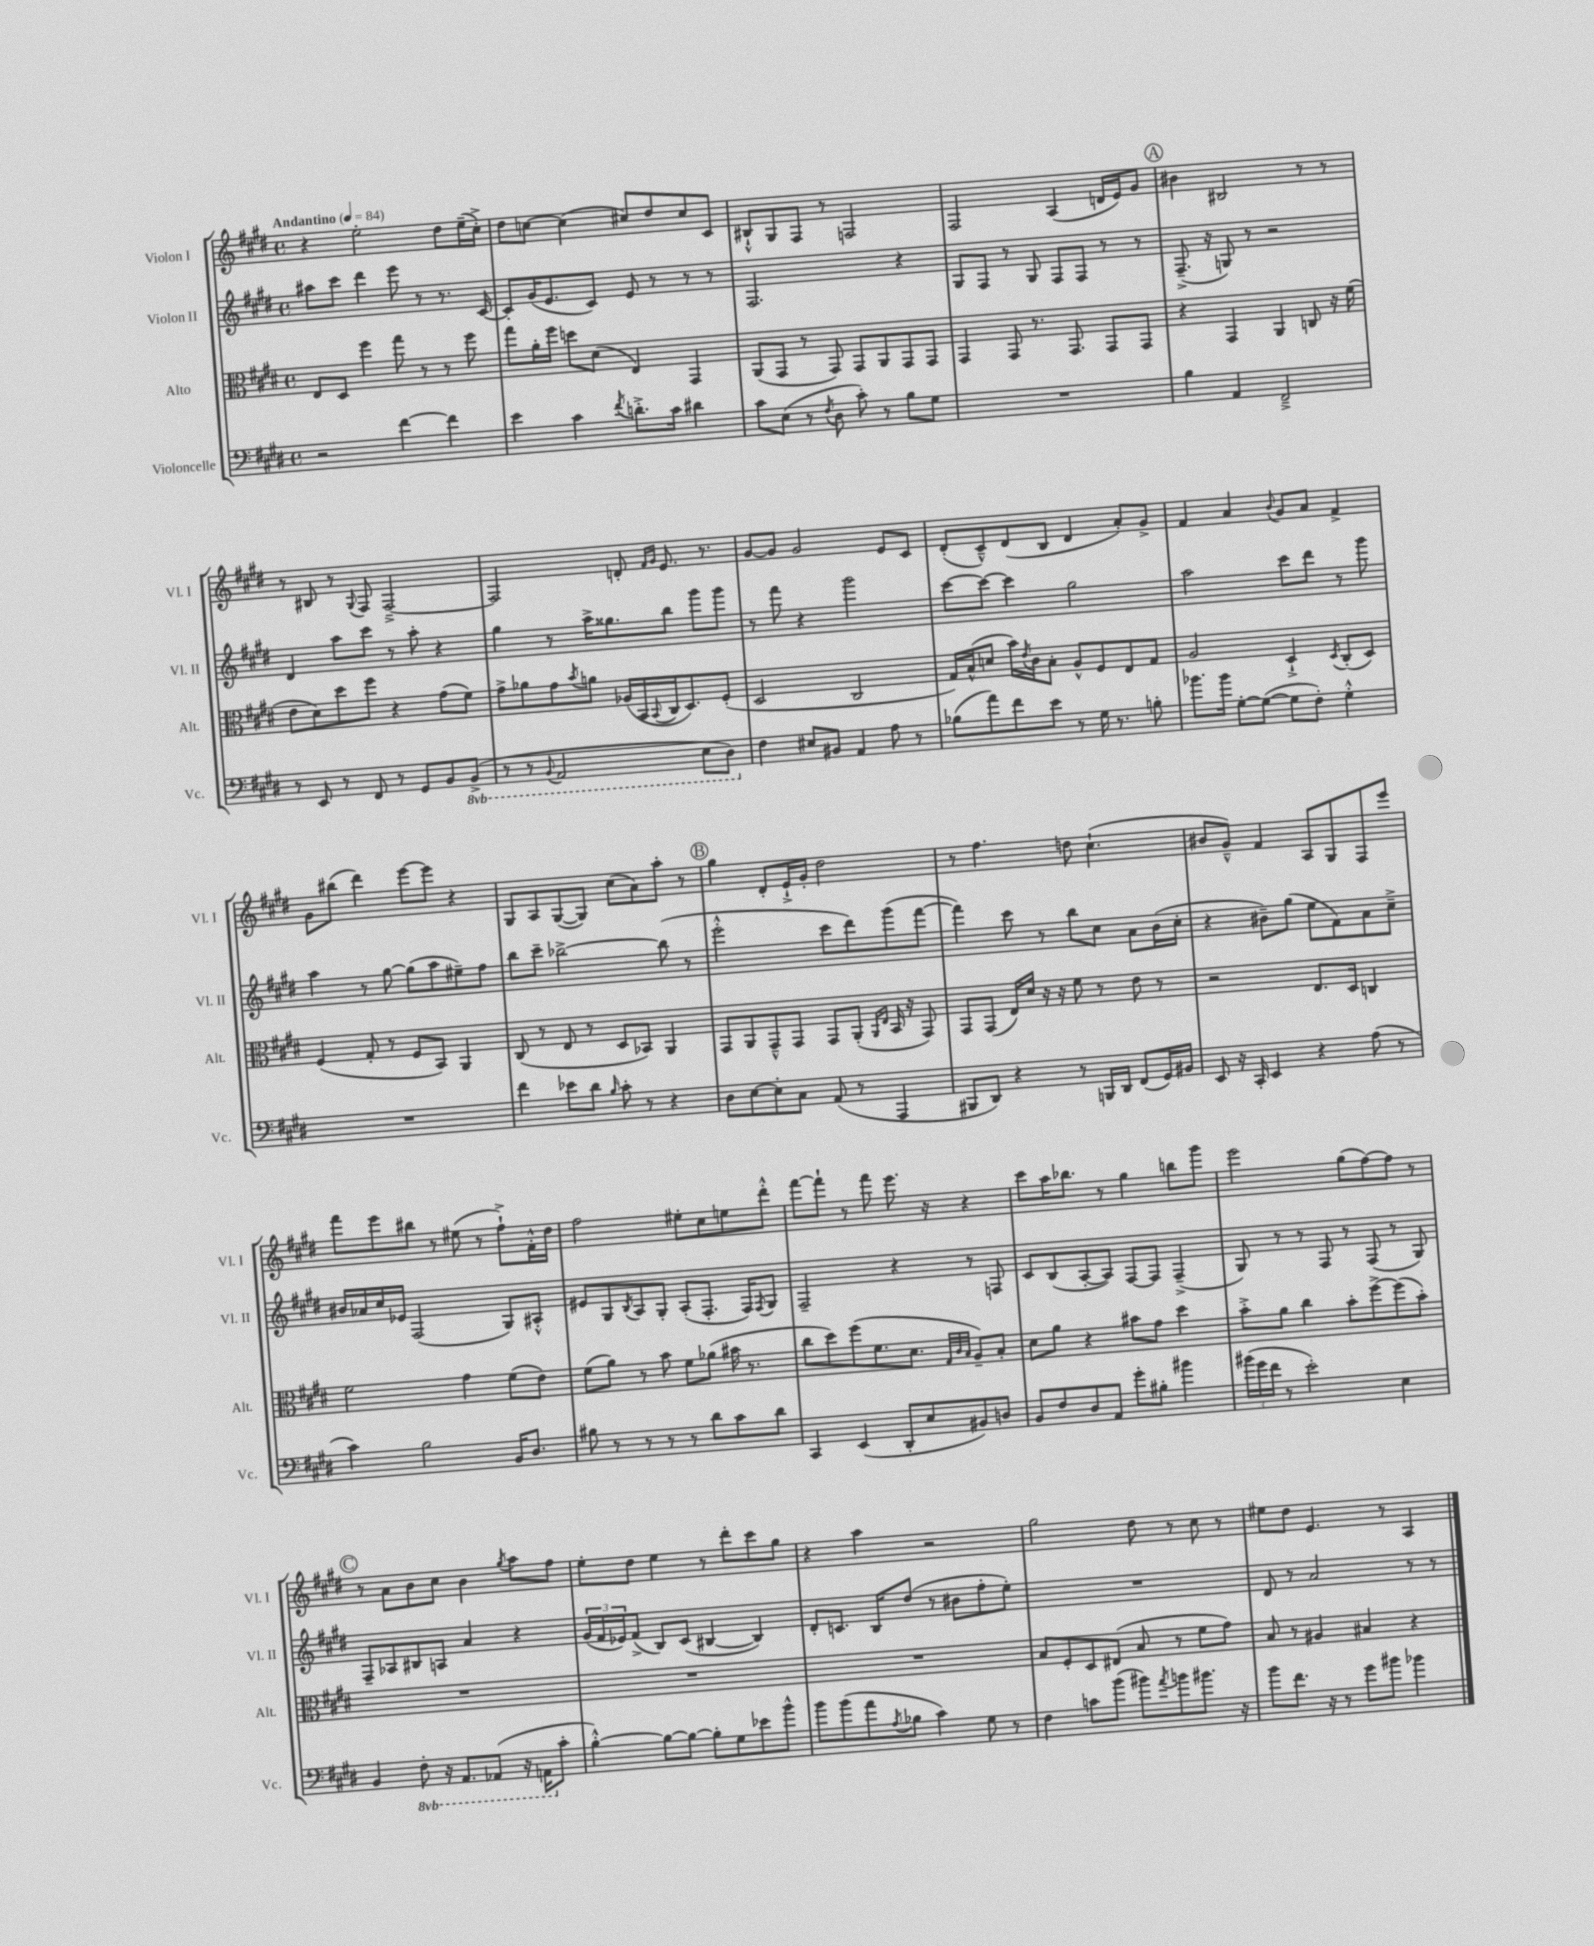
<<
\new StaffGroup <<
\new Staff = "s0" \with { instrumentName = "Violon I" shortInstrumentName = "Vl. I" } {
    \clef treble \key e \major \defaultTimeSignature \time 4/4 \tempo "Andantino" 4 = 84
    r4 e''2-. dis''8 e''16--( cis''16-.->) |
    dis''8 c''8~ c''4( cis''8) dis''8 cis''8 cis'8 |
    bis8-!-^ gis8 fis8 r8 f2 |
    fis2 a4( d'16 e'16) gis'8 |
    \mark \markup { \circle "A" } bis'4 bis2 r8 r8 |
    r8 bis8 r8 \appoggiatura { gis8 } fis8 fis2~---> |
    fis2 d'8-. \grace { fis'16 gis'16 } e'8. r8. |
    gis'8~ gis'8 gis'2 e'8 cis'8 |
    dis'8-.( cis'8---^) dis'8( b8 dis'4 a'8-.) gis'8-> |
    fis'4 a'4 \appoggiatura { b'8 } gis'8 a'8 fis'4-> |
    gis'8 bis''8( dis'''4) e'''8~ e'''8 r4 |
    gis8 a8 gis8~( gis8) cis''8( a'8) a''8-. r8 |
    \mark \markup { \circle "B" } gis''4 dis'8-. e'16-!-> gis'16-. dis''2 |
    r8 fis''4. d''8 cis''4.-!( |
    bis'8 gis'8---^) fis'4 a8 gis8 fis8 e'''8 |
    fis'''8 e'''8 bis''8 r8 eis''8( r8 fis''8-!->) fis'16-.-^ dis''16 |
    fis''2 eis''8-. cis''8 e''8 dis'''8-.-^ |
    fis'''8~ fis'''8-! r8 fis'''8 e'''8. r16 r4 |
    cis'''8 a''16 bes''8. r8 gis''4 b''8 gis'''8 |
    e'''2 gis''8( fis''8~) fis''8 r8 |
    \mark \markup { \circle "C" } r8 a'8 b'8 cis''8 b'4 \acciaccatura { gis''8 } a''8 fis''8 |
    e''8-. dis''8 e''4 r8 dis'''8-. cis'''8 gis''8 |
    r4 a''4 r2 |
    gis''2 dis''8 r8 cis''8 r8 |
    eis''8 dis''8 e'4. r8 a4 \bar "|." |
}
\new Staff = "s1" \with { instrumentName = "Violon II" shortInstrumentName = "Vl. II" } {
    \clef treble \key e \major \defaultTimeSignature \time 4/4
    ais''8 cis'''8 dis'''4 e'''8 r8 r8. cis'16~ |
    cis'8-. gis'16( e'8. cis'8) e'8 r8 r8 r8 |
    fis2. r4 |
    gis8 fis8 r8 gis8 fis8 fis8 r8 r8 |
    \mark \markup { \circle "A" } fis8.--->( r16 g8) r8 r2 |
    dis'4 a''8 cis'''8 r8 a''8-. r4 |
    gis''4 r8 a''16-> gisis''8. b''8 gis'''8 gis'''8 |
    r8 fis'''8 r4 gis'''2 |
    cis'''8~ cis'''8~ cis'''4 gis''2 |
    a''2 cis'''8 dis'''8 r8 gis'''8 |
    a''4 r8 gis''8~ gis''8( a''8 eis''8--) fis''8 |
    b''8 cis'''8-- bes''2~-> bes''8( r8 |
    \mark \markup { \circle "B" } e'''2-.-^ cis'''8 dis'''8) gis'''8( fis'''8~ |
    fis'''4) cis'''8 r8 b''8 cis''8 a'8 b'16( cis''16-. |
    r4 bis'8--) gis''8( e''8 fis'8) a'8 cis''8---> |
    bis'16 aes'16 cis''16 ees'16 fis2( gis8) ais8-.-^ |
    eis'8 gis8 \acciaccatura { b8 } a8 gis8-. a8-.( fis8.-. fis16) \acciaccatura { fis8 } gis8 |
    fis2-- r4 r8 f8 |
    cis'8 b8( a8~-. a8) fis8~ fis8 fis4--->( |
    gis8) r8 r8 fis8 r8 fis8( r8 gis8) |
    \mark \markup { \circle "C" } fis8-- aes8 bis8 a8 a'4 r4 |
    \tuplet 3/2 { gis'16( fis'16 ees'16) } fis'8->( b8) cis'8( bis4~ bis4) |
    dis'8-. c'8. b16 dis''8( r8 bis'8 fis''8-. e''8-.) |
    R1 |
    dis'8 r8 a'2 r8 r8 \bar "|." |
}
\new Staff = "s2" \with { instrumentName = "Alto" shortInstrumentName = "Alt." } {
    \clef alto \key e \major \defaultTimeSignature \time 4/4
    e8 dis8 fis''4 gis''8 r8 r8 fis''8 |
    gis''8 a'16-. fis''16 d''8 dis'8( e4) gis,4 |
    a,8( gis,8 r8 gis,8) gis,8 a,8 gis,8 gis,8 |
    gis,4 gis,8 r8. gis,8. gis,8 gis,8 |
    \mark \markup { \circle "A" } r4 gis,4 a,4 c8 r16 fis'16( |
    e'8 dis'8) dis''8 fis''8 r4 gis'8( fis'8) |
    gis'8-> aes'8 gis'8 \acciaccatura { b'8 } a'8 aes16( b,16 \appoggiatura { b,8 } cis16 dis8.) fis8-.( |
    dis2 cis2 |
    gis16) b16-^( d'8 b'16) \acciaccatura { e'8 } cis'16 b8-. a8-^ fis8 e8 gis8 |
    a2 dis4-!-> \acciaccatura { dis8 } cis8-.( dis8) |
    fis4( gis8-. r8 fis8 b,8) a,4 |
    cis8( r8 e8 r8 dis8 bes,8) a,4 |
    \mark \markup { \circle "B" } gis,8 a,8 gis,8---^ gis,8 gis,8 a,8-.( \grace { a,16 e16 } b,16 r16 gis,8) |
    gis,8 gis,8( e16) dis'16 r16 r16 fis'8 r8 e'8 r8 |
    r2 e8. dis16 c4 |
    fis'2 gis'4 fis'8( e'8) |
    fis'8( a'8) r8 b'8 fis'8 aes'8( bis'16 r8. |
    cis''8 dis''8) fis''8( fis'8. dis'8. \grace { gis32 cis'32 b32 } a8--) b8-. |
    dis'8 a'8 r4 bis'8 gis'8 dis''4 |
    b'8-.-> a'8 cis''4 b'8-. fis''8~-> fis''8( b'8-.) |
    \mark \markup { \circle "C" } R1 |
    R1 |
    R1 |
    b8 fis8-. dis8 eis8( b8 r8 fis'8 gis'8) |
    b8 r8 ais4 bis4 r4 \bar "|." |
}
\new Staff = "s3" \with { instrumentName = "Violoncelle" shortInstrumentName = "Vc." } {
    \clef bass \key e \major \defaultTimeSignature \time 4/4 \set Staff.ottavationMarkups = #ottavation-simple-ordinals
    r2 fis'4~ fis'4 |
    e'4 cis'4 \acciaccatura { fis'8 } d'8.-.-> cis'16 dis'4 |
    cis'8 e8( r8 \acciaccatura { fis8 } dis8 cis'8-.) r8 b8 gis8 |
    R1 |
    \mark \markup { \circle "A" } b4 a,4 fis,2---> |
    r8 e,8 r8 fis,8 r8 gis,8 b,8 \ottava #-1 b,,8->( |
    r8 r8 \appoggiatura { b,,8 } a,,2 e,8 dis,8) \ottava #0 |
    fis4 eis8 bis,8 a,4 a8 r8 |
    bes8( a'8) fis'8 e'8 r8 gis16 r8. b8-. |
    bes'8. bes'16 gis8~-. gis8~( gis8 fis8-.) gis4-.-^ |
    R1 |
    fis'4 ees'8 dis'8 \grace { b16 } cis'8-. r8 r4 |
    \mark \markup { \circle "B" } dis8 e8~ e8-. cis8 a,8( r8 a,,4 |
    bis,,8 dis,8) r4 r8 b,,16 dis,16 fis,8( gis,16) bis,16 |
    e,8 r16 cis,16-. e,4 r4 a8( r8 |
    cis'4) b2 b,16 dis8. |
    bis8 r8 r8 r8 r8 dis'8 cis'8 dis'8 |
    cis,4 e,4( dis,8-. e8 bis,8) d8 |
    b,8 fis8 dis8 a,8 gis'8-. bis8-. bis'4 |
    \tuplet 3/2 { bis'16( gis'16 fis'16 } r8 e'2-.) e4 |
    \mark \markup { \circle "C" } b,4 \ottava #-1 fis,8-. r16 a,,8. aes,,8( r16 a,,16 \ottava #0 cis'8-. |
    b4~-.-^) b8~ b8~ b8-. gis8 ees'8 b'8-^ |
    b'8 b'8( a'8 \acciaccatura { a8 } bes8 cis'4) gis8 r8 |
    fis4 c'8 b'8( bis'8) \acciaccatura { a'8 } b'8 bis'8. r16 |
    b'8 fis'8. r16 r8 gis'8 bis'8 bes'4 \bar "|." |
}
>>
>>
\layout { \context { \Score \remove "Bar_number_engraver" } }
